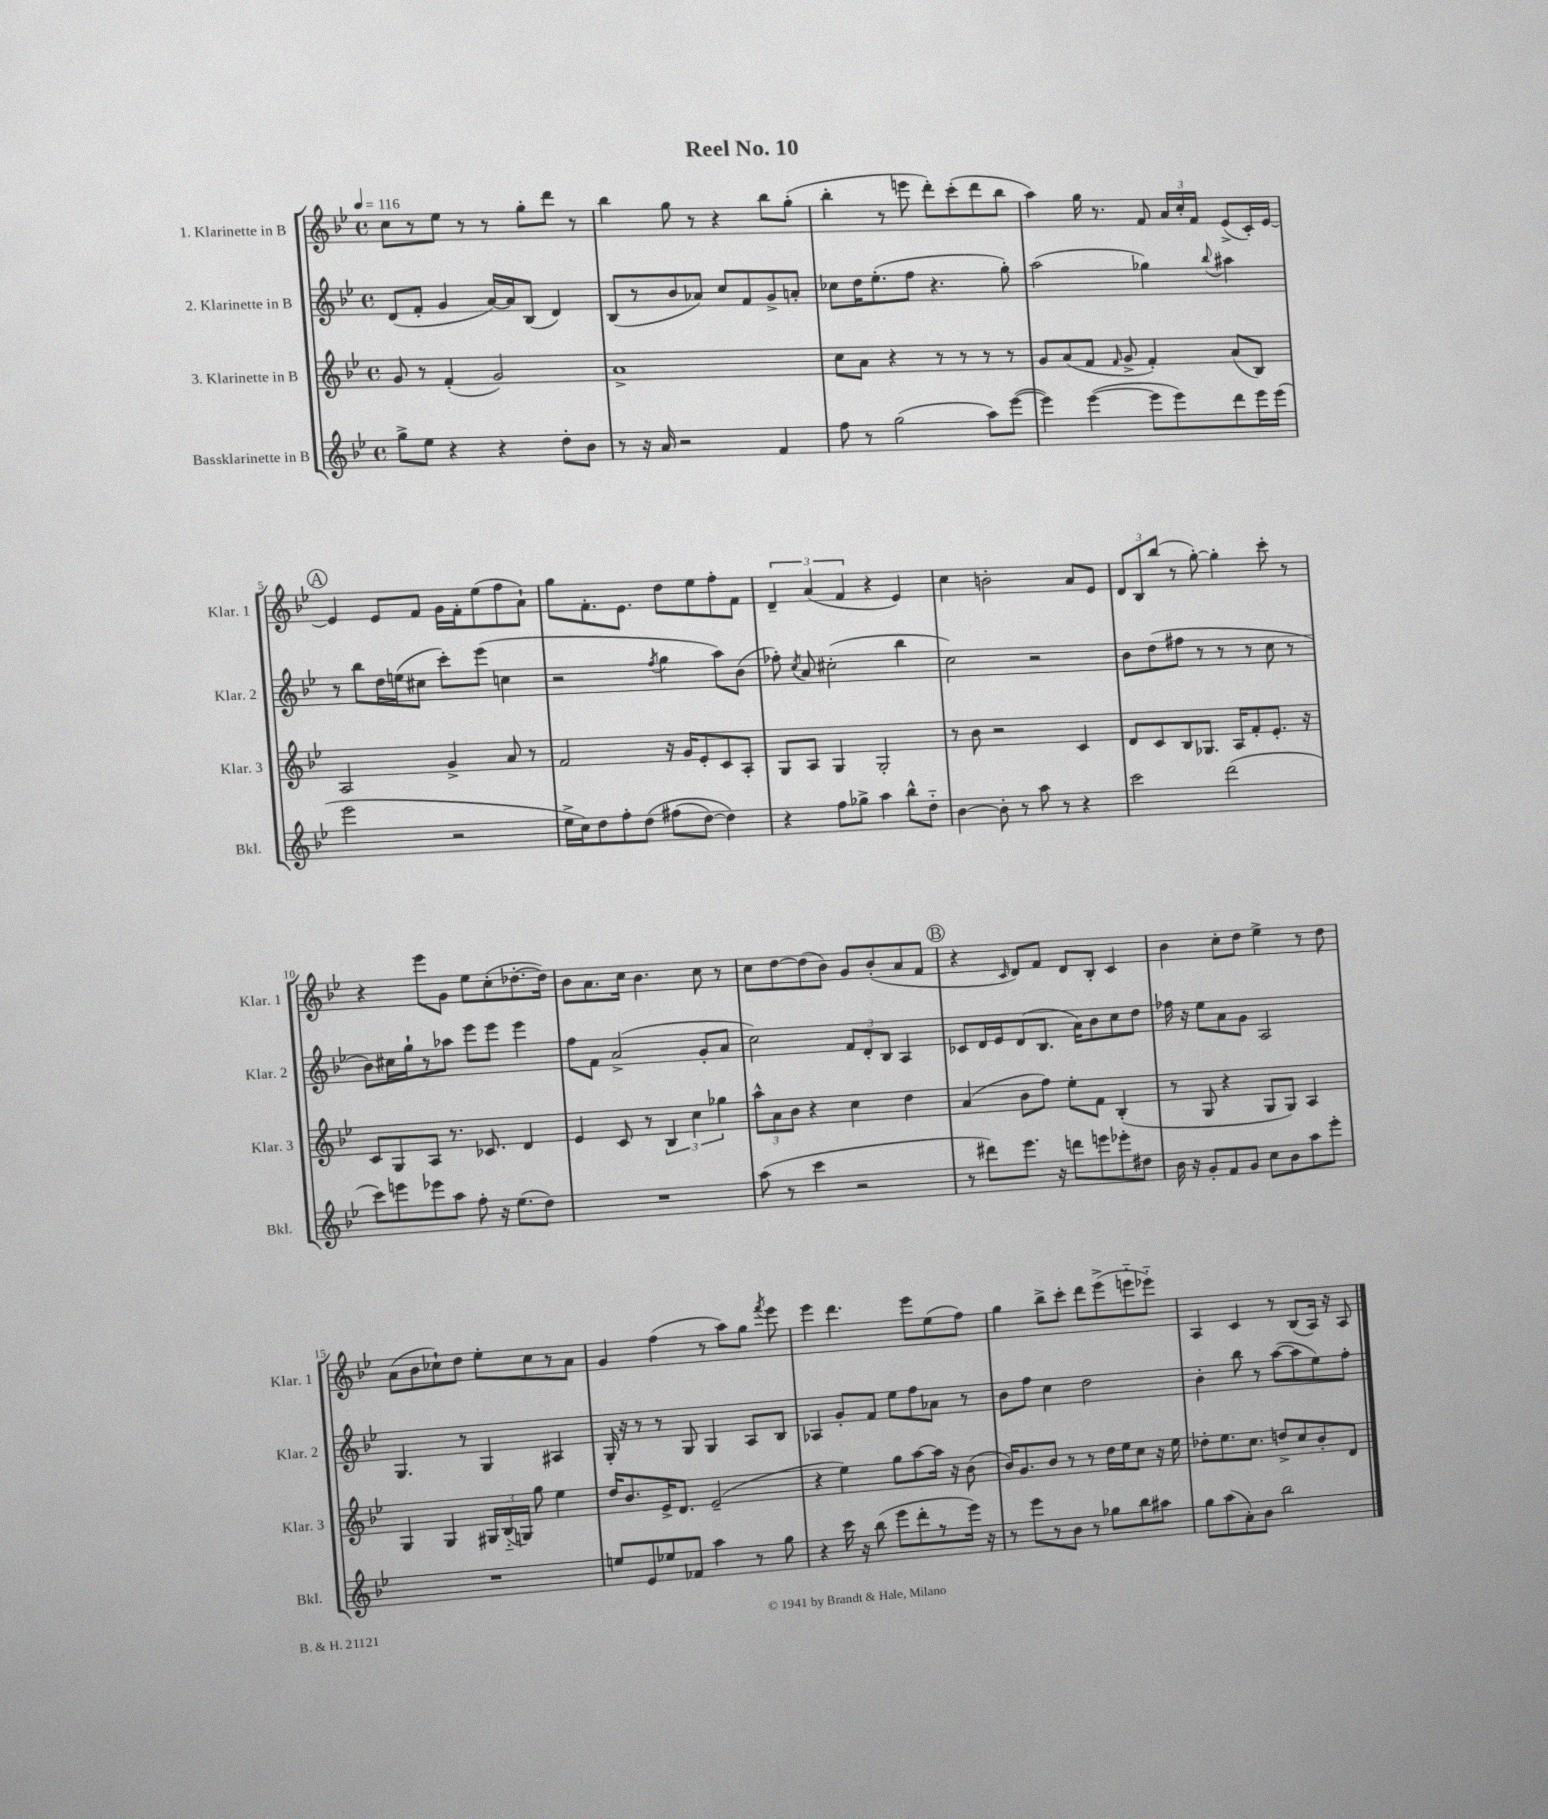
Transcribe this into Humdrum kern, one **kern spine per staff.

**kern	**kern	**kern	**kern
*part4	*part3	*part2	*part1
*staff4	*staff3	*staff2	*staff1
*I"Bassklarinette in B	*I"3. Klarinette in B	*I"2. Klarinette in B	*I"1. Klarinette in B
*I'Bkl.	*I'Klar. 3	*I'Klar. 2	*I'Klar. 1
*clefG2	*clefG2	*clefG2	*clefG2
*k[b-e-]	*k[b-e-]	*k[b-e-]	*k[b-e-]
*M4/4	*M4/4	*M4/4	*M4/4
*met(c)	*met(c)	*met(c)	*met(c)
*MM116	*MM116	*MM116	*MM116
=1	=1	=1	=1
8gg^\L	8g/	(8d/L	8cc\L
8ee-\J	8r	8f'/J	8r
4r	(4f'/	4g/	8ee-\J
.	.	.	8r
4r	2g/)	[16a/LL)	8r
.	.	16a/J]	.
.	.	(8B-/J	8gg'\L
8dd'\L	.	4d/)	8ddd\J
8b-\J	.	.	8r
=2	=2	=2	=2
8r	1a^	(8B-/L	4bb-\
16r	.	8r	.
16a/	.	.	.
2r	.	8b-/	8gg\
.	.	8a-X/J)	8r
.	.	8cc/L	4r
.	.	8f/	.
4f/	.	8g^/	8bb-\L
.	.	8an'/J	(8gg'\J
=3	=3	=3	=3
8ff\	8cc\L	8cc-X\L	4bb-'\
8r	8a\J	16dd\K	.
.	.	(8.ee-'\	.
(2gg\	4r	.	8r
.	.	8ff\J	8eeen\
.	8r	4.r	8ddd'\L)
.	8r	.	(8ccc'\
8aa\L)	8r	.	8ddd\
([8eee-\J	8r	8gg'\)	8bb-\J
=4	=4	=4	=4
4eee-\])	8g/L	(2aa\	4aa\)
.	(8a/	.	.
([4eee-\	8f/J	.	16gg\
.	.	.	8.r
.	16qqf/	.	.
.	8g^/	.	.
8eee-\L]	4f'/)	4gg-X\)	8f/
8eee-\)	.	.	24a/LL
.	.	.	24cc'/
.	.	.	24f/JJ
.	.	8qqbb-/	.
8ddd\	(8a/L	4aa#X\	(8e-^/L
16eee-\L	8B-/J)	.	16c'/L)
(16eee-\JJ	.	.	[16e-/JJ
!!LO:LB:g=z
!!LO:REH:place=s1:t=A
=5	=5	=5	=5
2eee-\	2A/	8r	4e-/]
.	.	8bb-\L	.
.	.	16dd\L	8e-/L
.	.	(16een\J	.
.	.	8cc#X\J	8f/J
2r	4g^/	8ccc'\L)	16g\LL
.	.	.	16f'\J
.	.	(8eee-\J	(8ee-\
.	8a/	4ccn\	8ff\
.	8r	.	8a`\J)
=6	=6	=6	=6
16ee-^\LL	2f/	2r	8gg\L
16cc\J)	.	.	.
8dd\	.	.	8.f'\
8ff'\	.	.	.
.	.	.	8.e-\J
(8dd\J	.	.	.
.	.	8qff/	.
(8ff#X\L	16r	4gg\	8dd\L
.	16g/KL	.	.
[8dd\J)	8e-'/	.	8ee-\
4dd\])	8c/	8aa\L)	8ff'\
.	8A'/J	(8b-\J	8f\J
=7	=7	=7	=7
4r	8G/L	8ff-X'\)	6d~/
.	.	8qcc/	.
.	8A/J	8a/	.
.	.	.	(6a/
8ff\L	4G/	(2cc#X'\	.
.	.	.	6f/
8gg-X^\J	.	.	.
4aa\	2G'/	.	4r
8bb-^^\L	.	4bb-\	4e-/)
8dd\J	.	.	.
=8	=8	=8	=8
[4b-\	8r	2cc\)	4cc\
.	8b-\	.	.
8b-'\]	2r	.	2bn'\
8r	.	.	.
8aa\	.	2r	.
8r	.	.	.
4r	4c/	.	8a/L
.	.	.	8e-/J
=9	=9	=9	=9
2ccc\	8d/L	8b-\L	12d/L
.	.	.	12B-/
.	8c/	(8dd\	.
.	.	.	(12bb-/J
.	8B-/	8ff#X\J	8r
.	8.G-X/J	8r	[8gg'\)
(2ddd\	.	8r	4gg'\]
.	16A/KL	.	.
.	8f'/	8r	.
.	8.e-'/J	8cc\	8ccc'\
.	.	8r	8r
.	16r	.	.
!!LO:LB:g=z
=10	=10	=10	=10
8ccc\L)	8c/L	8b-\L)	4r
8eeen\	8G/	16cc#X\L	.
.	.	16gg`\J	.
8eee-X\	8A/J	8r	8eee-\L
8aa\J	8.r	8aa-X\J	8g\J
8ff'\	.	8eee-\L	8ee-\L
.	8.c-X/	.	.
16r	.	8eee-\J	(8cc'\
(8.ee-\L	.	.	.
.	4d/	4eee-\	[8.dd-X'\
8dd\J)	.	.	.
.	.	.	16dd-\Jk])
=11	=11	=11	=11
1r	4e-/	8ff\L	8b-\L
.	.	8f\J	8.a\
.	8c/	(2a^/	.
.	.	.	16cc\Jk
.	8r	.	4.b-\
.	6B-/	.	.
.	6cc\	.	.
.	.	8g'/L	8cc\
.	6gg-X\	.	.
.	.	8a/J	8r
=12	=12	=12	=12
(8aa\	12aa^^\L	2cc\)	8cc\L
.	12a\	.	.
8r	.	.	[8dd\
.	12b-\J	.	.
4ccc\	4r	.	(8dd\]
.	.	.	8b-\J)
2r	4cc\	12f/L	8g/L
.	.	12d'/	.
.	.	.	(8b-'/
.	.	12B-/J	.
.	4dd\	4A/	8a/
.	.	.	8f/J
!!LO:REH:place=s1:t=B
=13	=13	=13	=13
8r	(4a/	8c-X/L	4r
8ddd#X\L)	.	16d/L	.
.	.	16e-/J	.
.	.	.	16qqc/
8.eee-\J	8b-\L	(8d/	8d/L)
.	8ff\J)	8.B-/J	8f/J
16r	.	.	.
8dddn\L	8ee-'\L	.	8d/L
.	.	16a\KL)	.
8eeen\	8f\J	8b-\	8B-'/J
8eee-X'\	(4B-'/	8cc\	4c/
8dd#X\J	.	8dd\J	.
=14	=14	=14	=14
16b-\	8r	16ff-X\	4b-\
16r	.	16r	.
8g'/L	8G/	8ee-\L	.
8f/	4r	8a\	8cc'\L
8g/J	.	8g\J	8dd\J
8cc\L	8G/L	2A/	4ee-^\
8b-\	8G/J)	.	.
8aa\	4A/	.	8r
8eee-'\J	.	.	8dd\
!!LO:LB:g=z
=15	=15	=15	=15
1r	4G/	4.G/	(8a\L
.	.	.	8b-\
.	4G/	.	8cc-X`\)
.	.	8r	8dd\J
.	24G#X/LL	4G/	8ee-'\L
.	(24B-/	.	.
.	24Gn/JJ)	.	.
.	8gg\	.	8cc-\
.	4ee-\	4A#X/	8r
.	.	.	8a\J
=16	=16	=16	=16
8een/L	16dd/KL	16G'/	4g/
.	8.b-/	16r	.
8e-/	.	8r	.
8ee-X/	16e-^/K	8r	(4ff\
.	8.d/J	.	.
8f-X/J	.	8G/	.
4aa\	(2e-~/	4G/	8r
.	.	.	8aa\L)
8r	.	8A/L	8gg\J
.	.	.	8qfff/
8gg\	.	8B-/J	8eee-\
=17	=17	=17	=17
4r	4r	4A-X/	4eee-\
16ccc\	4ee-\)	8g'/L	4.ddd\
16r	.	.	.
(8bb-\	.	8f/J	.
8eee-\L	8gg\L	8ee-\L	.
8ddd'\	[8aa\	8ff\	8eee-\L
8r	16aa\Jk]	8a-X\J	(8ee-\
.	16r	.	.
16eee-\Jk)	(8b-\	8r	8ff\J)
16r	.	.	.
=18	=18	=18	=18
8r	16b-/KL)	8b-\L	4gg\
.	8.g/	.	.
8eee-\L	.	8ff\J	.
8r	8b-/J	4cc\	8bb-^\L
8b-\J	8r	.	8ccc'\J
8r	8r	2dd\	8ddd\L
8gg-X\L	16dd\LL	.	(8eee-^\
.	16ee-\J	.	.
8bb-\	8cc\J	.	8eeen\
8aa#X\J	16r	.	8eee-X\J)
.	16ee-\	.	.
=19	=19	=19	=19
8gg\L	8dd-X'\L	4b-'\	4A/
(8aa\	8.ee-\	.	.
8a'\)	.	8bb-\	4c/
.	8.cc\J	.	.
8b-\J	.	8r	.
2bb-\	8ddn^/L	([8aa\L	8r
.	8cc/	8aa\]	(8B-/L
.	8b-'/	8ee-\)	16A/Jk)
.	.	.	16r
.	8d/J	8ff'\J	8A/
==	==	==	==
*-	*-	*-	*-
